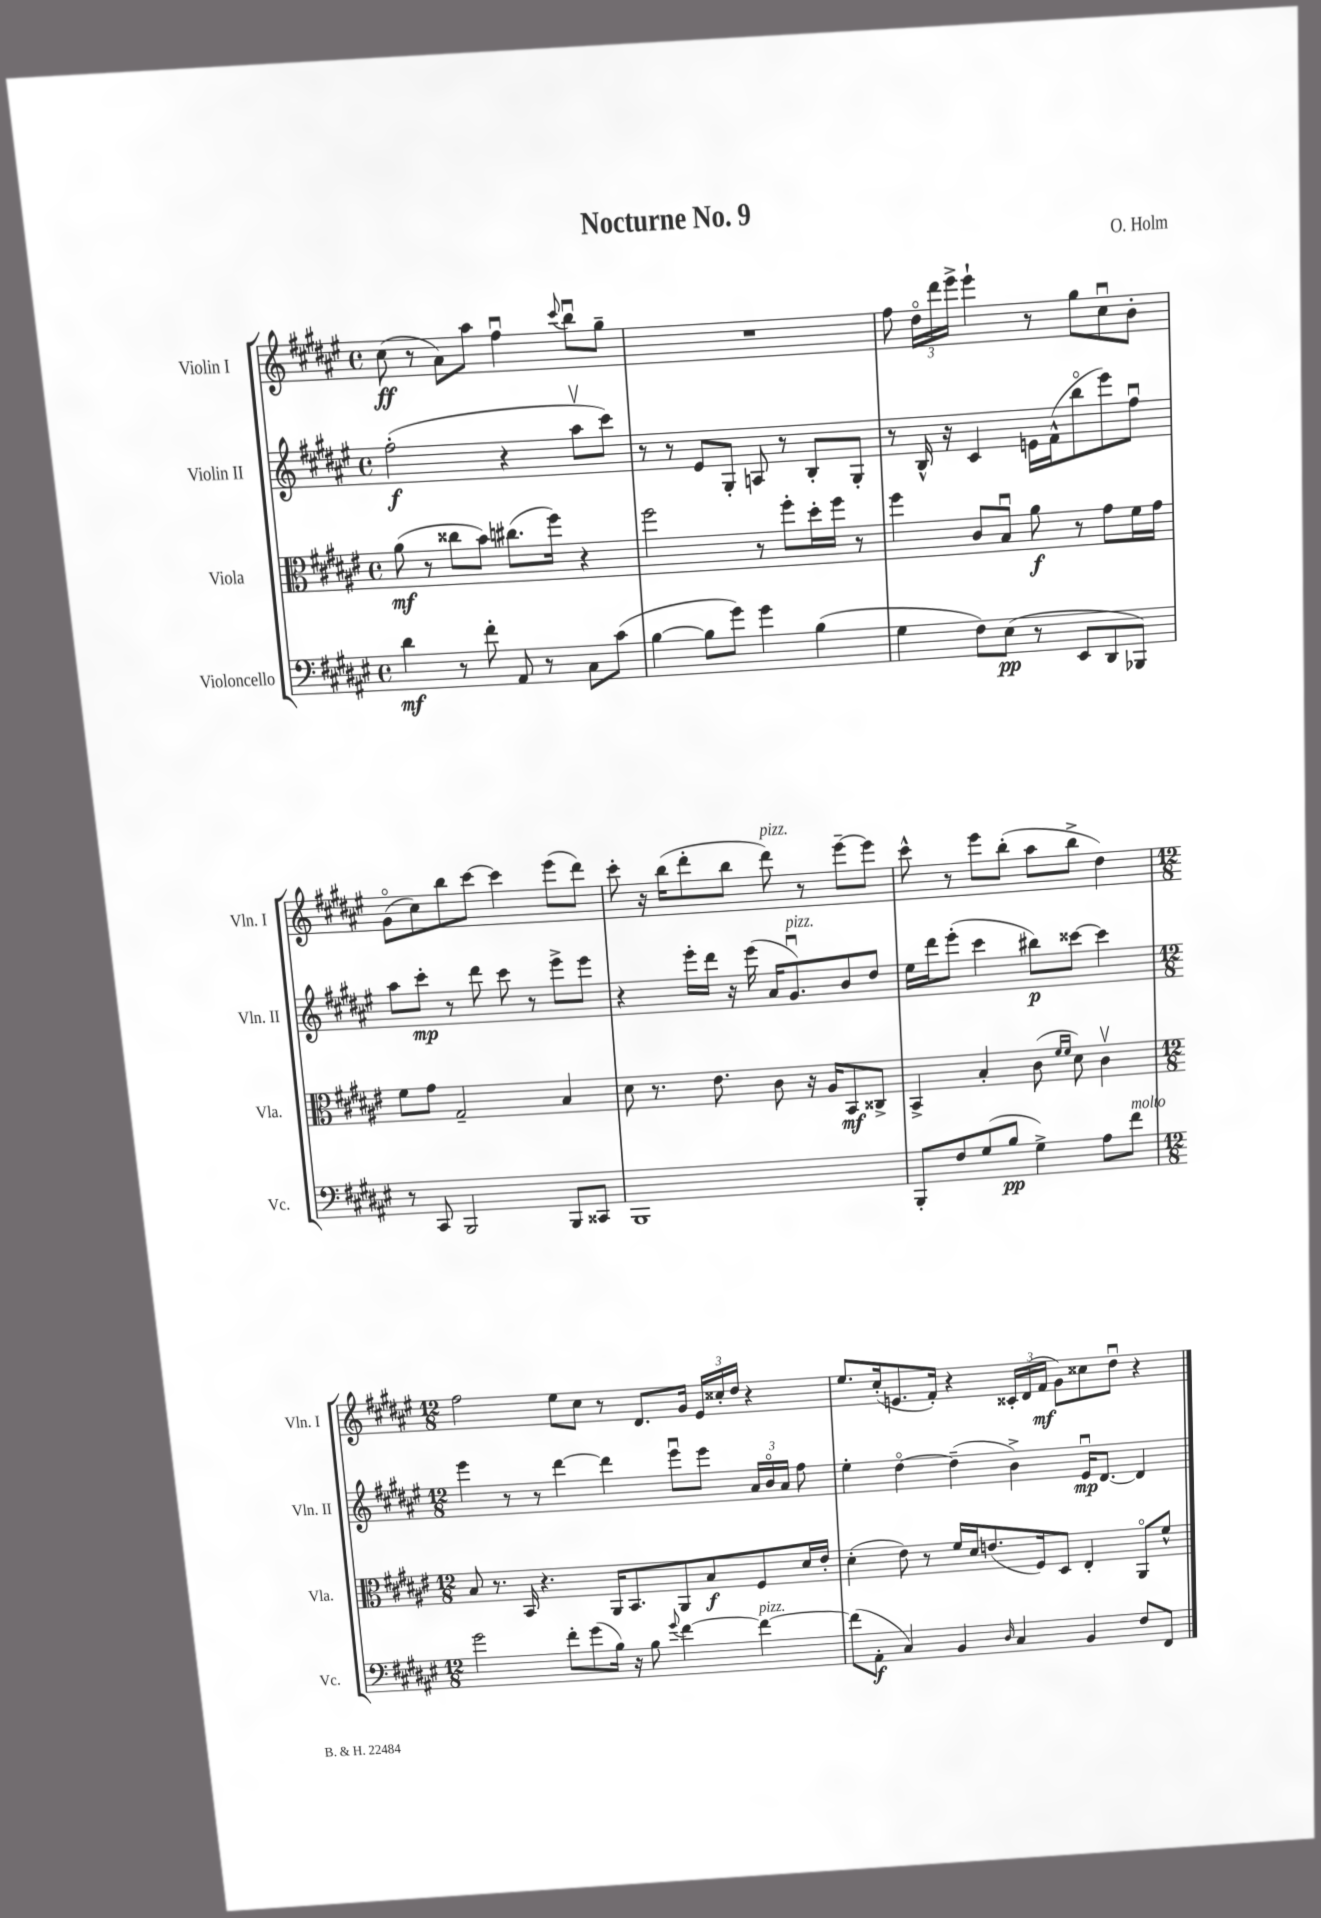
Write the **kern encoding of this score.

**kern	**dynam	**kern	**dynam	**kern	**dynam	**kern	**dynam
*part4	*part4	*part3	*part3	*part2	*part2	*part1	*part1
*staff4	*staff4	*staff3	*staff3	*staff2	*staff2	*staff1	*staff1
*I"Violoncello	*	*I"Viola	*	*I"Violin II	*	*I"Violin I	*
*I'Vc.	*	*I'Vla.	*	*I'Vln. II	*	*I'Vln. I	*
*clefF4	*	*clefC3	*	*clefG2	*	*clefG2	*
*k[f#c#g#d#a#e#]	*	*k[f#c#g#d#a#e#]	*	*k[f#c#g#d#a#e#]	*	*k[f#c#g#d#a#e#]	*
*M4/4	*	*M4/4	*	*M4/4	*	*M4/4	*
*met(c)	*	*met(c)	*	*met(c)	*	*met(c)	*
=1	=1	=1	=1	=1	=1	=1	=1
4d#\	mf	(8a#\	mf	(2ff#'\	f	(8cc#\	ff
.	.	8r	.	.	.	8r	.
8r	.	8cc##X\L	.	.	.	8a#\L)	.
8f#'\	.	8b\J)	.	.	.	8aa#\J	.
8AA#/	.	(8.cc#X\L	.	4r	.	4ff#u\	.
8r	.	.	.	.	.	.	.
.	.	16ff#\Jk)	.	.	.	.	.
.	.	.	.	.	.	8qqccc#/	.
8C#\L	.	4r	.	8aa#v\L	.	8bbu\L	.
(8c#\J	.	.	.	8ccc#\J)	.	8gg#~\J	.
=2	=2	=2	=2	=2	=2	=2	=2
[4B\	.	2ff#\	.	8r	.	1r	.
.	.	.	.	8r	.	.	.
8B\L]	.	.	.	8e#/L	.	.	.
8g#\J)	.	.	.	8G#'/J	.	.	.
4g#\	.	8r	.	8An/	.	.	.
.	.	8ff#'\L	.	8r	.	.	.
(4B\	.	16dd#'\L	.	8B'/L	.	.	.
.	.	16ff#\JJ	.	.	.	.	.
.	.	8r	.	8G#'/J	.	.	.
=3	=3	=3	=3	=3	=3	=3	=3
4G#\	.	4ff#\	.	8r	.	8ff#\	.
.	.	.	.	16B^^/	.	24dd#\LL	.
.	.	.	.	.	.	24ddd#\	.
.	.	.	.	16r	.	.	.
.	.	.	.	.	.	24eee#^\JJ	.
8F#\L)	.	8c#/L	.	4c#/	.	4eee#`\	.
(8E#\J	pp	8Bu/J	.	.	.	.	.
8r	.	8a#\	f	16en\LL	.	8r	.
.	.	.	.	(16f#^^\J	.	.	.
8EE#/L	.	8r	.	8bb\	.	8gg#\L	.
8DD#/	.	8g#\L	.	8eee#\)	.	8cc#u\	.
8BBB-X/J)	.	16f#\L	.	8ff#u\J	.	8b'\J	.
.	.	16g#\JJ	.	.	.	.	.
!!LO:LB:g=z
=4	=4	=4	=4	=4	=4	=4	=4
8r	.	8f#\L	.	8aa#\L	.	(8g#\L	.
8CC#/	.	8g#\J	.	8ccc#'\J	mp	8cc#\)	.
2BBB/	.	2G#~/	.	8r	.	8bb\	.
.	.	.	.	8ddd#\	.	[8ccc#\J	.
.	.	.	.	8ccc#\	.	4ccc#\]	.
.	.	.	.	8r	.	.	.
8BBB/L	.	4B/	.	8eee#^\L	.	(8eee#\L	.
8CC##X/J	.	.	.	8eee#\J	.	8ddd#\J)	.
=5	=5	=5	=5	=5	=5	=5	=5
1BBB	.	8d#\	.	4r	.	8ccc#'\	.
.	.	8.r	.	.	.	16r	.
.	.	.	.	.	.	(16bb\KL	.
.	.	.	.	16eee#'\LL	.	8ddd#'\	.
.	.	8.e#\	.	16ddd#\JJ	.	.	.
.	.	.	.	16r	.	8bb\J	.
.	.	.	.	(16eee#\	.	.	.
!	!	!	!	!	!	!LO:TX:a:i:t=pizz.	!
.	.	8c#\	.	16a#/KL	.	8ddd#\)	.
!	!	!	!	!LO:TX:a:i:t=pizz.	!	!	!
.	.	.	.	8.g#u/)	.	.	.
.	.	16r	.	.	.	8r	.
.	.	16A#/KL	.	.	.	.	.
.	.	8BB/	mf	8b/	.	[8eee#~\L	.
.	.	8C##X^/J	.	8dd#/J	.	8eee#\J]	.
=6	=6	=6	=6	=6	=6	=6	=6
8BBB'/L	.	4BB^/	.	16ee#\LL	.	8ccc#^^\	.
.	.	.	.	16ddd#\J	.	.	.
8F#/	.	.	.	(8eee#'\J	.	8r	.
(8G#/	.	4B'/	.	4ccc#\	.	8eee#\L	.
8B/J	pp	.	.	.	.	(8bb'\J	.
4G#^\)	.	(8c#\	.	8bb#X\L)	p	8aa#\L	.
.	.	16qqf#/LL	.	.	.	.	.
.	.	16qqf#/JJ	.	.	.	.	.
.	.	8d#\)	.	[8ccc##X\J	.	8bb^\J	.
8A#\L	.	4c#v\	.	4ccc##\]	.	4dd#\)	.
!LO:TX:a:i:t=molto	!	!	!	!	!	!	!
8f#\J	.	.	.	.	.	.	.
!!LO:LB:g=z
=7	=7	=7	=7	=7	=7	=7	=7
*M12/8	*	*M12/8	*	*M12/8	*	*M12/8	*
2g#\	.	8B/	.	4eee#\	.	2ff#\	.
.	.	8.r	.	.	.	.	.
.	.	.	.	8r	.	.	.
.	.	16BB/	.	.	.	.	.
.	.	4.r	.	8r	.	.	.
8f#'\L	.	.	.	[4ddd#\	.	8ee#\L	.
(8g#\	.	.	.	.	.	8cc#\J	.
16B\Jk)	.	16AA#/KL	.	4ddd#\]	.	8r	.
16r	.	8.BB/	.	.	.	.	.
8B\	.	.	.	.	.	8.d#/L	.
8qqg#/	.	.	.	.	.	.	.
[4f#\	.	8AA#/	.	8eee#u\L	.	.	.
.	.	.	.	.	.	16g#/Jk	.
.	.	8B/	f	8eee#\J	.	24e#/LL	.
.	.	.	.	.	.	24cc##X'/	.
.	.	.	.	.	.	24dd#/JJ	.
!LO:TX:a:i:t=pizz.	!	!	!	!	!	!	!
4f#\_	.	8F#/	.	24a#/LL	.	4r	.
.	.	.	.	24b/	.	.	.
.	.	.	.	24a#/JJ	.	.	.
.	.	16d#/L	.	8ff#\	.	.	.
.	.	16e#'/JJ	.	.	.	.	.
=8	=8	=8	=8	=8	=8	=8	=8
(8f#\L]	.	(4d#'\	.	4ee#'\	.	8.ee#/L	.
8AA#'\J	f	.	.	.	.	.	.
.	.	.	.	.	.	(16cc#'/k	.
4C#/)	.	8e#\)	.	[4dd#\	.	8.en/	.
.	.	8r	.	.	.	.	.
.	.	.	.	.	.	16f#'/Jk)	.
4BB/	.	16f#/LL	.	(4dd#~\]	.	4r	.
.	.	16d#/J	.	.	.	.	.
.	.	(8.en/	.	.	.	.	.
16qqD#/	.	.	.	.	.	.	.
4C#/	.	.	.	4b^\)	.	24c##X'/LL	.
.	.	.	.	.	.	(24d#/	.
.	.	16F#/k)	.	.	.	.	.
.	.	.	.	.	.	24f#/JJ	mf
.	.	8D#/J	.	.	.	8g#\L)	.
4BB/	.	4E#'/	.	16e#u/KL	mp	8cc##X\	.
.	.	.	.	[8.d#/J	.	.	.
.	.	.	.	.	.	8dd#u\J	.
8F#/L	.	8AA#/L	.	4d#/]	.	4r	.
8FF#/J	.	8f#^^/J	.	.	.	.	.
==	==	==	==	==	==	==	==
*-	*-	*-	*-	*-	*-	*-	*-
